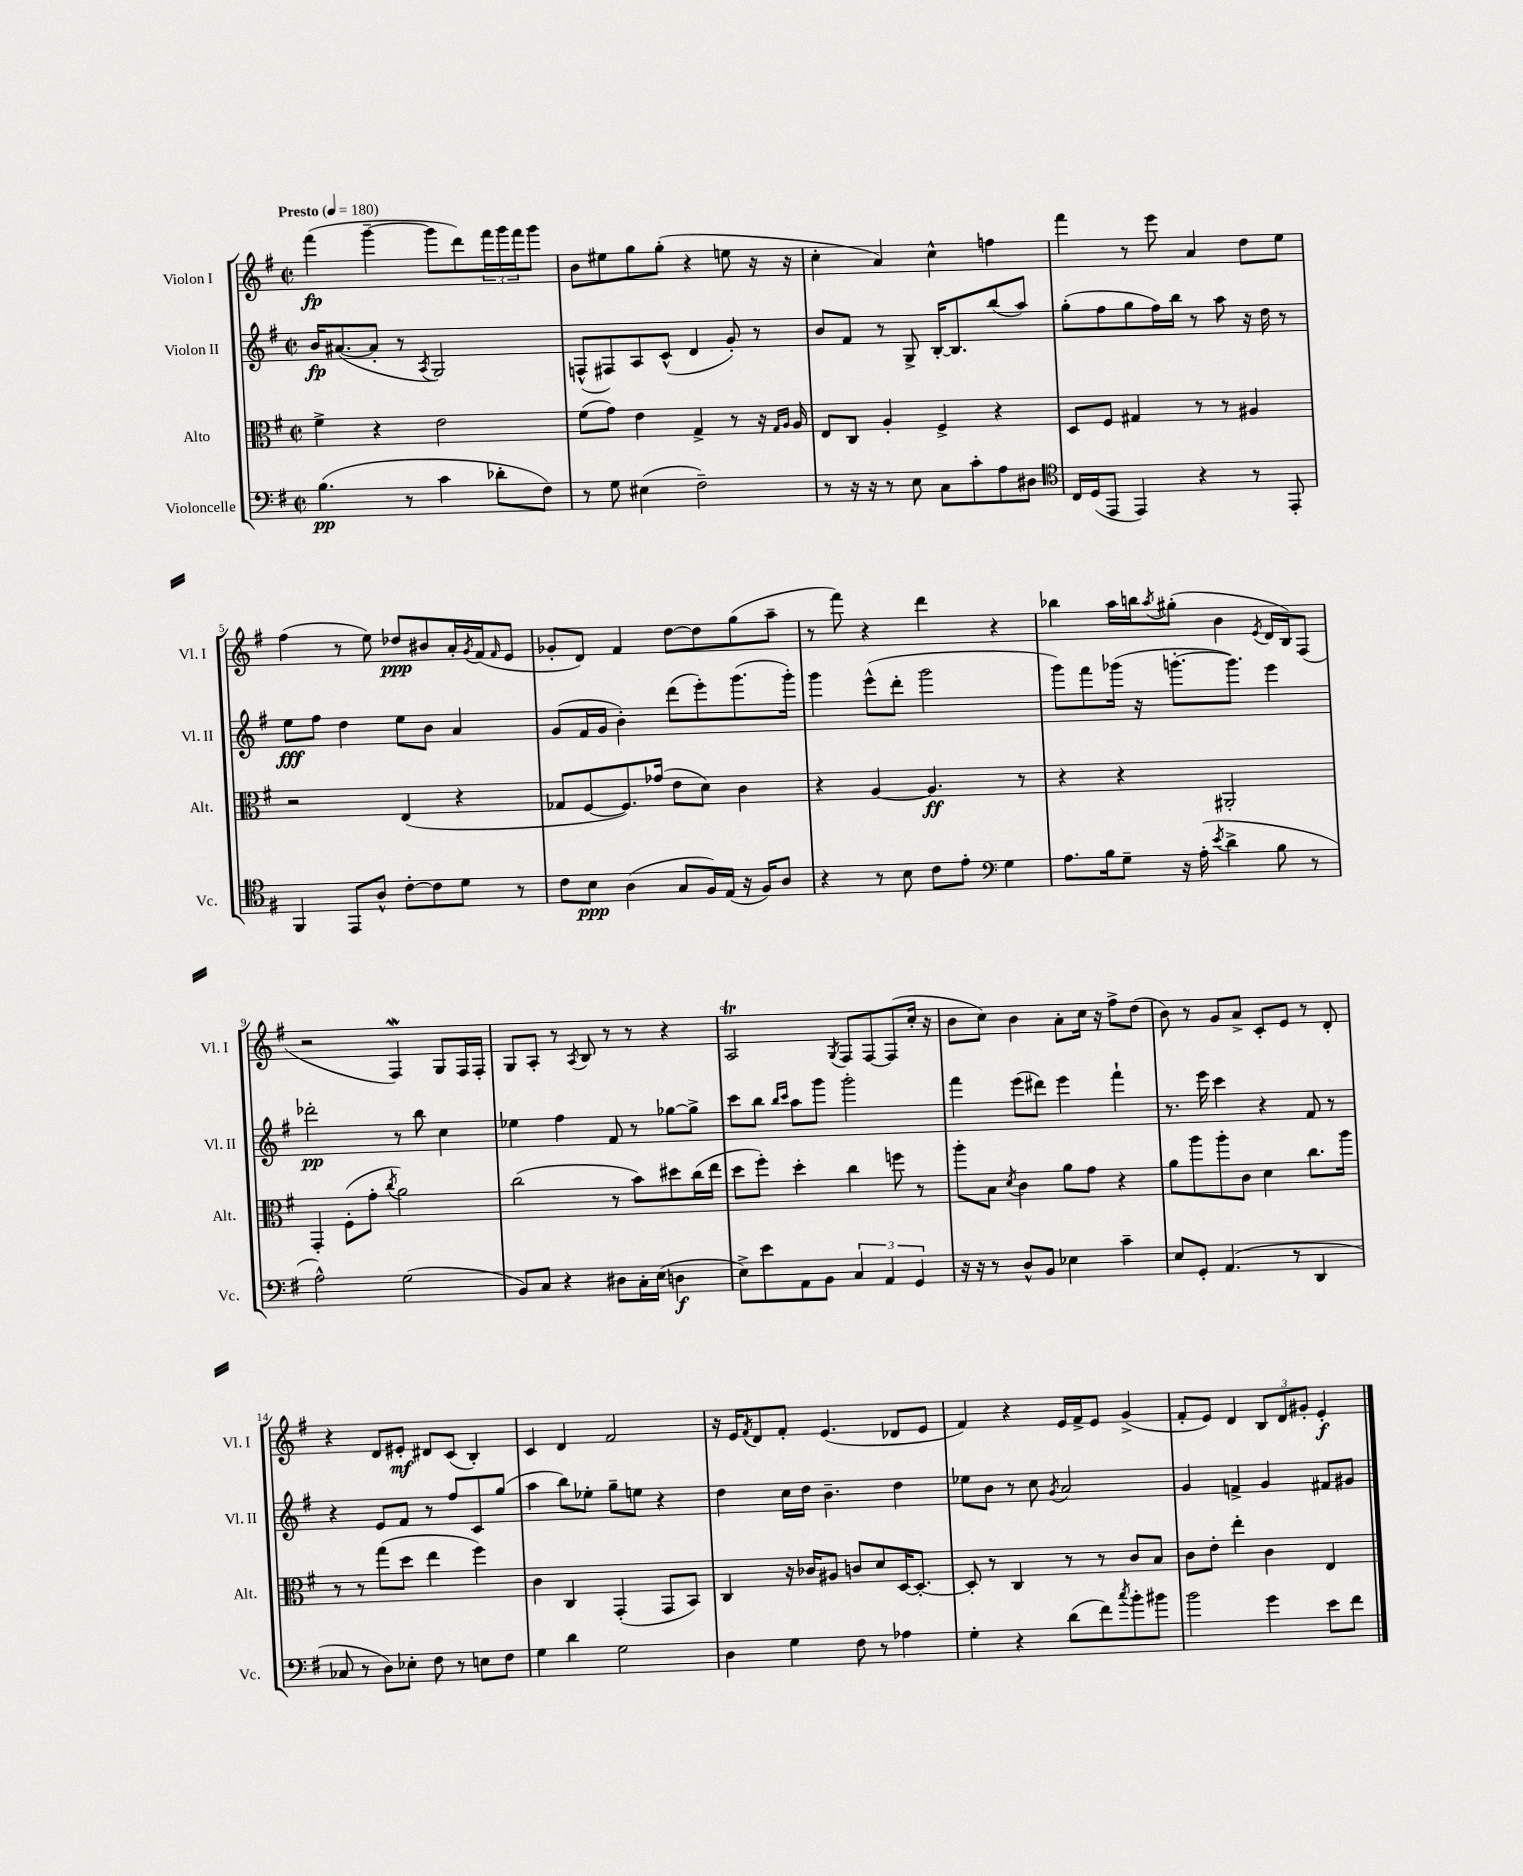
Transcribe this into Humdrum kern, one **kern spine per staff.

**kern	**kern	**kern	**kern
*staff4	*staff3	*staff2	*staff1
*clefF4	*clefC3	*clefG2	*clefG2
*k[f#]	*k[f#]	*k[f#]	*k[f#]
*M2/2	*M2/2	*M2/2	*M2/2
*met(c|)	*met(c|)	*met(c|)	*met(c|)
*MM180	*MM180	*MM180	*MM180
(4.B	4f#^	16b	(4fff#
.	.	([8.a#	.
.	4r	8a#']	[4ggg~
8r	.	8r	.
.	.	8qA	.
4c	2e	2G)	8ggg]
.	.	.	8ddd)
8d-'	.	.	24fff#
.	.	.	24ggg
.	.	.	24fff#
8F#)	.	.	8ggg
=	=	=	=
8r	(8f#	(8F^^	8b
8G	8g)	8F#)	8ee#
(4E#	4e	8A	8gg
.	.	(8c^^	(8gg'
2F#~)	4G^	4d	4r
.	8r	8g')	8ee
.	16r	8r	16r
.	16qqG	.	.
.	16qqA	.	.
.	16A	.	16r
=	=	=	=
8r	8E	8b	4cc'
16r	8C	8f#	.
16r	.	.	.
8r	4A'	8r	4a)
8E	.	8G^	.
8C	4F#^	[16B'	4cc^^
.	.	8.B]	.
8c'	.	.	.
8A	4r	(8bb	4ff
8D#	.	8aa)	.
=	=	=	=
*clefC4	*	*	*
16C	8D	(8gg'	4fff#
(16D	.	.	.
8EE	8F#	8ff#	.
4EE)	4G#	8gg	8r
.	.	16ff#)	8eee
.	.	16bb	.
4r	8r	8r	4a
.	8r	8aa	.
8r	4A#	16r	8dd
.	.	16dd	.
8EE'	.	8r	8ee
=	=	=	=
4FF#	2r	8ee	(4ff#
.	.	8ff#	.
8EE	.	4dd	8r
8A^^	.	.	8ee)
[8c'	(4E	8ee	8dd-
8c]	.	8b	8b#
8d	4r	4a	16a'
.	.	.	8qg
.	.	.	(16f#
.	.	.	16qqf#
8r	.	.	8e
=	=	=	=
8c	8G-	(8g	8g-'
8B	[8F#	16f#	8d)
.	.	16g	.
(4A	8.F#])	4b')	4f#
.	(16g-	.	.
8G	8e	(8ddd	[8dd
16F#)	8d)	8eee')	8dd]
(16E	.	.	.
16r	4c	(8.ggg	(8gg
16F#)	.	.	.
8A	.	.	8aa~
.	.	16ggg')	.
=	=	=	=
4r	4r	4ggg	8r
.	.	.	8fff#)
8r	[4A	(8eee^^	4r
8B	.	8ddd'	.
8c	4.A]	2ggg	4ddd
8e'	.	.	.
*clefF4	*	*	*
4G	.	.	4r
.	8r	.	.
=	=	=	=
8.A	4r	8ggg)	4bb-
.	.	8fff#	.
16B	.	.	.
8G~	4r	(16ggg-	16aa
.	.	16r	16bb
.	.	.	8qaa
16r	.	[8.ggg'	(8gg#'
(16A'	.	.	.
8qe	.	.	.
4d^	2AA#'	.	4b
.	.	8.ggg])	.
.	.	.	8qe
8B	.	4eee	16d
.	.	.	16B)
8r	.	.	(8F#
=	=	=	=
2A^^)	4GG'	2ddd-'	2r
.	(8F#'	.	.
.	8g'	.	.
.	8qcc	.	.
(2G	2a)	8r	4F#)
.	.	8bb	.
.	.	4cc	8G
.	.	.	16F#
.	.	.	16F#'
=	=	=	=
8BB)	(2cc	4ee-	8G
8C	.	.	8A'
4r	.	4ff#	8r
.	.	.	8qA
.	.	.	8B
8D#	8r	8f#	8r
16C'	8b)	8r	8r
(16E	.	.	.
4D	8dd#	[8gg-	4r
.	(16cc	8gg-^]	.
.	16ee	.	.
=	=	=	=
8E^)	8dd	8ccc	2A
8e	8ff#')	8bb	.
.	.	16qqbb	.
.	.	16qqccc	.
8AA	4dd'	8aa	.
8BB	.	8ggg	.
.	.	.	8qG
6C	4cc	2ggg'	8F#
.	.	.	[8F#
6AA	.	.	.
.	8ff	.	(8F#]
6GG	.	.	.
.	8r	.	16cc'
.	.	.	16r
=	=	=	=
16r	8aa'	4fff#	8b
16r	.	.	.
8r	8B	.	8cc)
.	8qd	.	.
8D^^	4c	(8eee	4b
8BB	.	8ddd#)	.
4E-	8a	4eee	8a'
.	8g	.	16cc
.	.	.	16r
4c~	4r	4fff#`	8ff#^
.	.	.	(8dd
=	=	=	=
8E	8a	8.r	8b)
8GG'	8aa	.	8r
.	.	16eee	.
(4.AA	8aa'	4ccc	8g
.	8c	.	8a^
.	4d	4r	8c'
8r	.	.	8e
4DD	8.cc	8f#	8r
.	.	8r	8d'
.	16aa	.	.
=	=	=	=
8C-	8r	4r	4r
8r	8r	.	.
8D)	(8gg	8e	8d
8E-'	8dd	8f#	8e#'
8F#	4ee	8r	8d#
8r	.	8ff#	(8c
8E	4ff#)	8c	4B')
8F#	.	(8gg	.
=	=	=	=
4G	4c	4aa	4c
4d	4C	8bb)	4d
.	.	8ee-'	.
2G	(4GG'	8gg~	2f#
.	.	8ee	.
.	8GG	4r	.
.	8BB)	.	.
=	=	=	=
4D	4C	4dd	16r
.	.	.	16e
.	.	.	8qf#
.	.	.	8d
4G	16r	16cc	8f#'
.	16c-	16dd	.
.	8A#	4.b~	(4.e
8F#	8c	.	.
8r	8d	.	.
4A-	[16D	4dd	8d-
.	8.D'_	.	.
.	.	.	8e
=	=	=	=
4G'	8D']	8ee-	4f#)
.	8r	8b	.
4r	4C	8r	4r
.	.	8cc	.
.	.	8qg	.
(8d	8r	2a	16e
.	.	.	16f#^
8f#)	8r	.	8e
8qcc	.	.	.
8b'	8c	.	(4g^
8b#	8B	.	.
=	=	=	=
2b	8c	4g	8f#'
.	8e'	.	8e)
.	4ee'	4f^	4d
4g	4c	4g	12B
.	.	.	12d
.	.	.	12g#'
8e	4E	8f#	4e'
8f#	.	8g#	.
==	==	==	==
*-	*-	*-	*-
